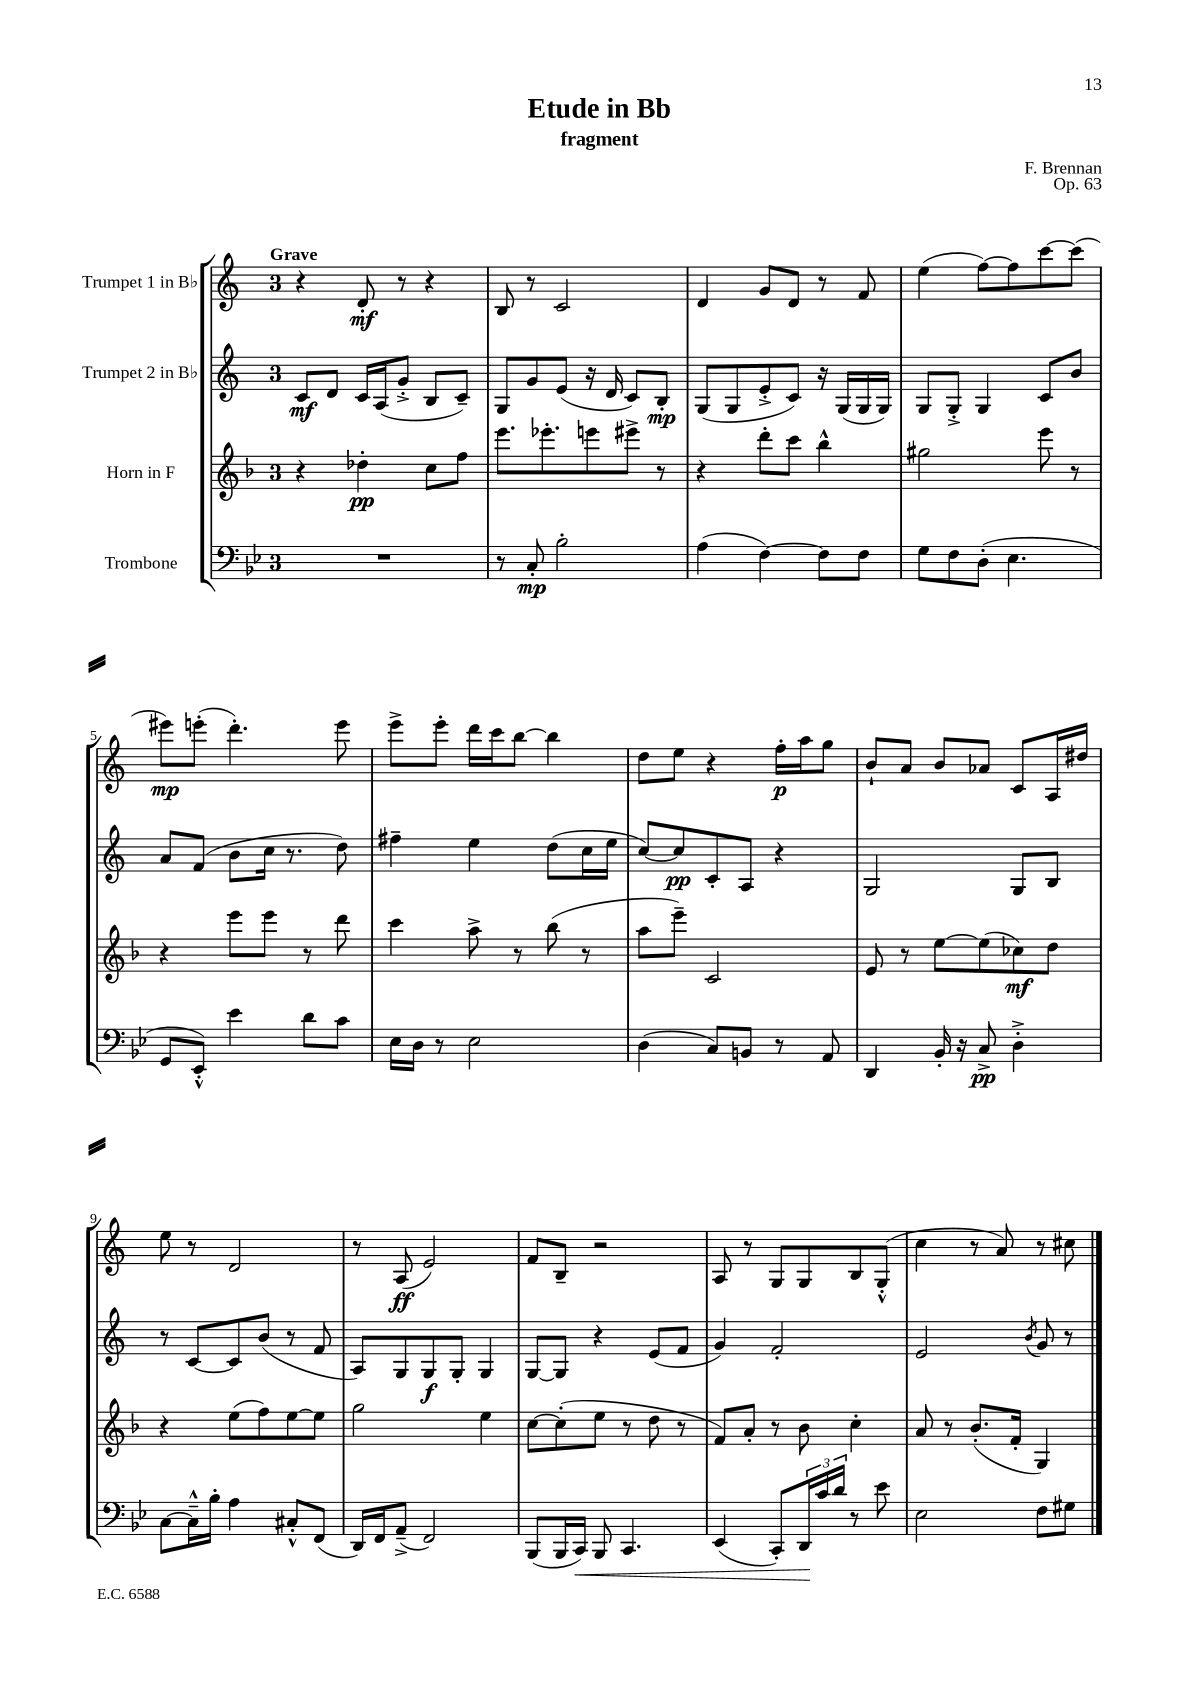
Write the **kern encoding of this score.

**kern	**kern	**kern	**kern
*staff4	*staff3	*staff2	*staff1
*clefF4	*clefG2	*clefG2	*clefG2
*k[b-e-]	*k[b-]	*k[]	*k[]
*M3/4	*M3/4	*M3/4	*M3/4
2.r	4r	8c/L	4r
.	.	8d/J	.
.	4dd-'\	16c/LL	8d'/
.	.	(16A/J	.
.	.	8g'^/J	8r
.	8cc\L	8B/L	4r
.	8ff\J	8c~/J)	.
=	=	=	=
8r	8.eee\L	8G/L	8B/
8C'/	.	8g/	8r
.	8.eee-'\	.	.
2B-'\	.	(8e/J	2c/
.	8eee\	16r	.
.	.	16d/	.
.	8eee#^\J	8c/L)	.
.	8r	8B'/J	.
=	=	=	=
(4A\	4r	(8G/L	4d/
.	.	8G/	.
[4F\)	8ddd'\L	8e'^/	8g/L
.	8ccc\J	8c/J)	8d/J
8F\]L	4bb-^^\	16r	8r
.	.	(16G/LL	.
8F\J	.	16G/	8f/
.	.	16G/JJ)	.
=	=	=	=
8G\L	2gg#\	8G/L	(4ee\
8F\	.	8G'^/J	.
(8D'\J	.	4G/	[8ff\L)
4.E-\	.	.	8ff\]
.	8eee\	8c/L	[8ccc\
.	8r	8b/J	(8ccc\]J
=	=	=	=
8GG/L	4r	8a/L	8eee#\L)
8EE-'^^/J)	.	(8f/J	(8eee'\J
4e-\	8eee\L	8b\L	4.ddd'\)
.	8eee\J	16cc\Jk	.
.	.	8.r	.
8d\L	8r	.	.
8c\J	8ddd\	8dd\)	8eee\
=	=	=	=
16E-\LL	4ccc\	4ff#~\	8eee^\L
16D\JJ	.	.	.
8r	.	.	8eee'\J
2E-\	8aa^\	4ee\	16ddd\LL
.	.	.	16ccc\J
.	8r	.	[8bb\J
.	(8bb-\	(8dd\L	4bb\]
.	8r	16cc\L	.
.	.	16ee\JJ	.
=	=	=	=
(4D\	8aa\L	[8cc/L)	8dd\L
.	8eee~\J)	8cc/]	8ee\J
8C/L)	2c/	8c'/	4r
8BB/J	.	8A/J	.
8r	.	4r	16ff'\LL
.	.	.	16aa\J
8AA/	.	.	8gg\J
=	=	=	=
4DD/	8e/	2G/	8b`/L
.	8r	.	8a/J
16BB-'/	[8ee\L	.	8b/L
16r	.	.	.
8C^/	(8ee\]	.	8a-/J
4D'^\	8cc-\)	8G/L	8c/L
.	8dd\J	8B/J	16A/L
.	.	.	16dd#/JJ
=	=	=	=
[8C\L	4r	8r	8ee\
16C~^^\]L	.	[8c/L	8r
16B-'\JJ	.	.	.
4A\	(8ee\L	8c/]	2d/
.	8ff\)	(8b/J	.
8C#'^^/L	[8ee\	8r	.
(8FF/J	8ee\]J	8f/	.
=	=	=	=
16DD/LL)	2gg\	8A/L)	8r
16FF/J	.	.	.
(8AA~^/J	.	8G/	(8A/
2FF/)	.	8G/	2e/)
.	.	8G'/J	.
.	4ee\	4G/	.
=	=	=	=
(8BBB-/L	[8cc\L	[8G/L	8f/L
16BBB-/L	(8cc'\]	8G/]J	8B~/J
16CC/JJ)	.	.	.
8BBB-/	8ee\J	4r	2r
4.CC/	8r	.	.
.	8dd\	(8e/L	.
.	8r	8f/J	.
=	=	=	=
(4EE-/	8f/L)	4g/)	8A/
.	8a'/J	.	8r
8CC'/L)	8r	2f'/	8G/L
24DD/L	8b-\	.	8G/
24c/	.	.	.
24d/JJ	.	.	.
8r	4cc'\	.	8B/
8e-\	.	.	(8G'^^/J
=	=	=	=
2E-\	8a/	2e/	4cc\
.	8r	.	.
.	(8.b-'/L	.	8r
.	.	.	8a/)
.	16f'/Jk	.	.
.	.	8qb/	.
8F\L	4G/)	8g/	8r
8G#\J	.	8r	8cc#\
==	==	==	==
*-	*-	*-	*-
